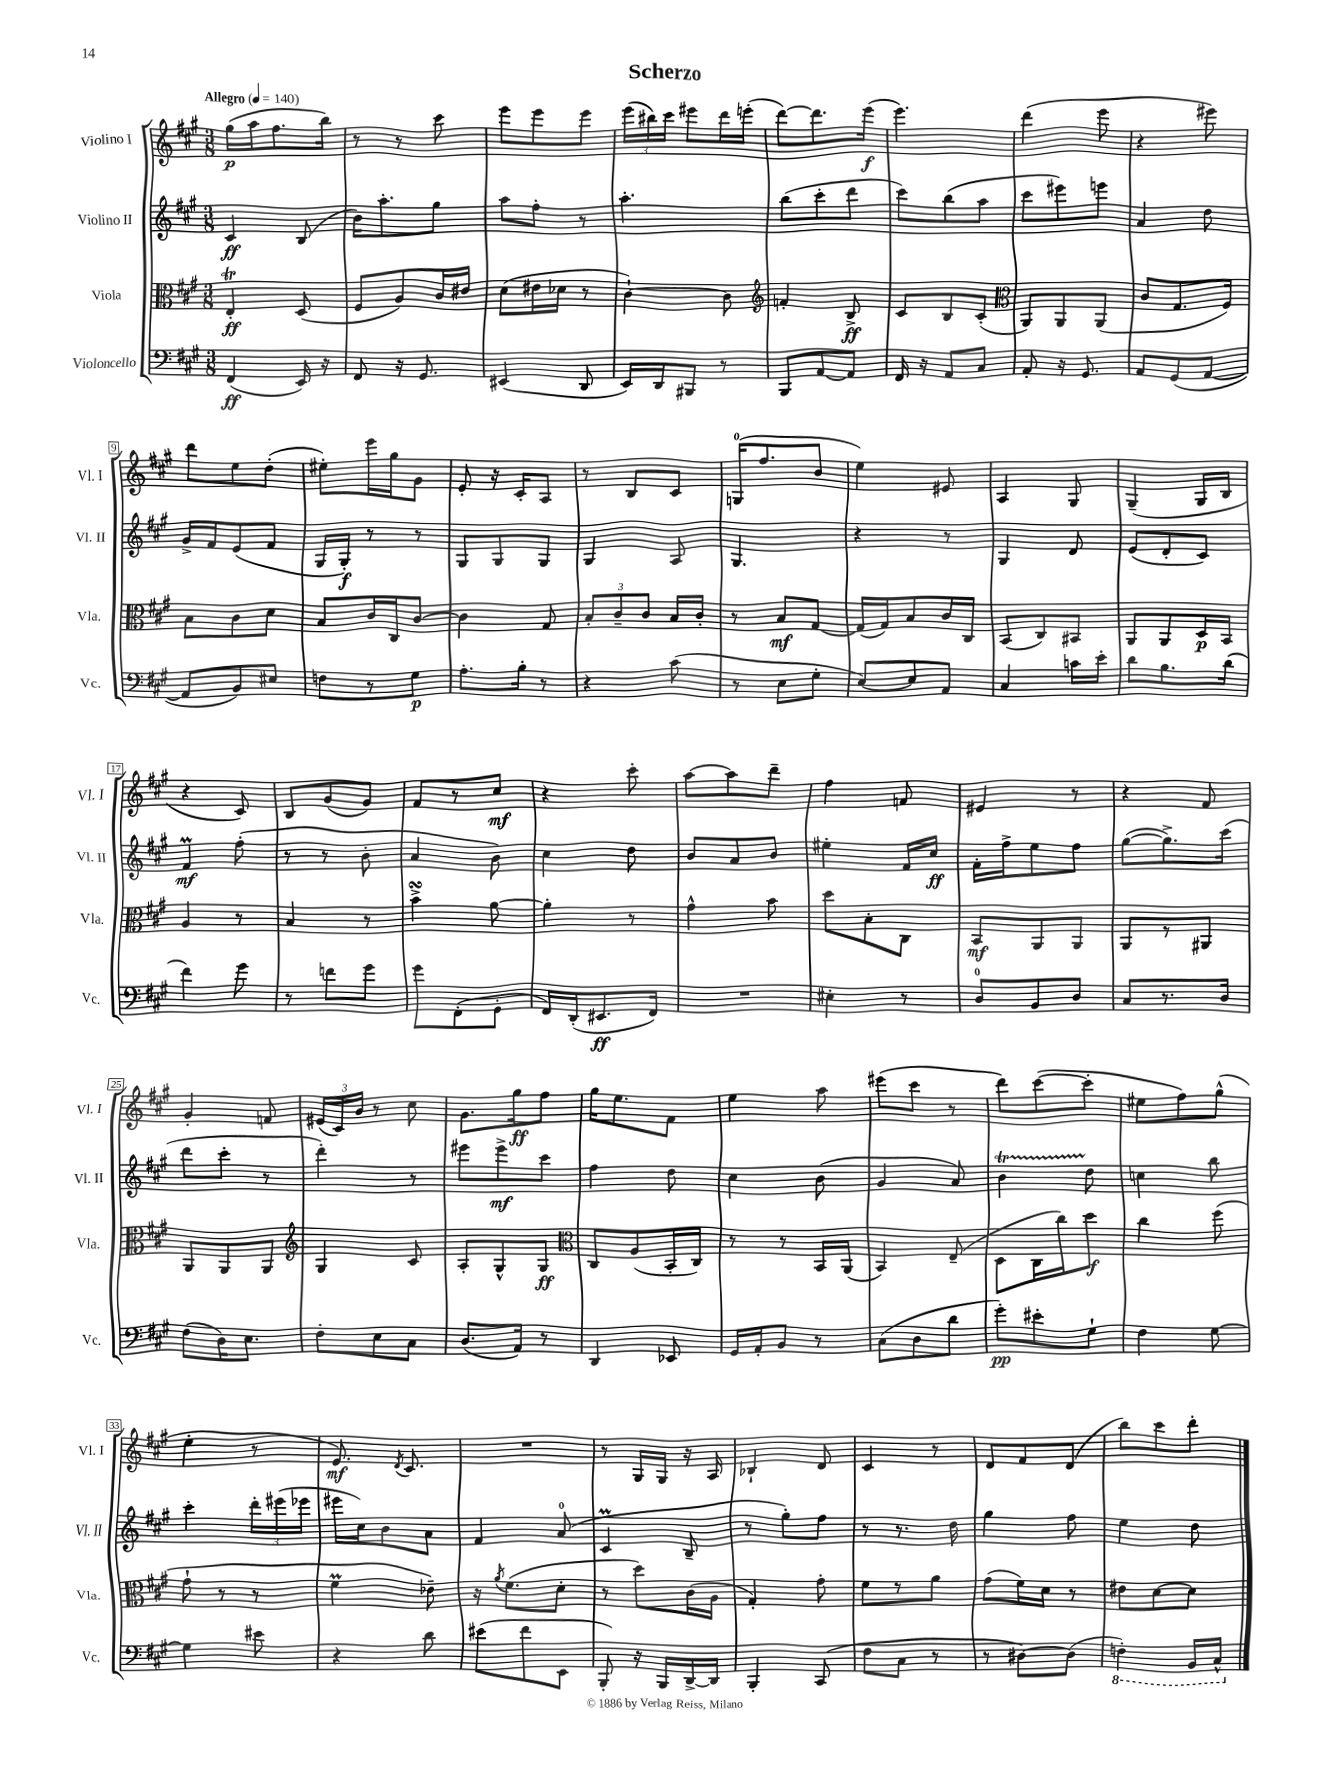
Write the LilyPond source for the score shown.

\header { title = "Scherzo" }
<<
\new StaffGroup <<
\new Staff = "s0" \with { instrumentName = "Violino I" shortInstrumentName = "Vl. I" } {
    \clef treble \key a \major \numericTimeSignature \time 3/8 \tempo "Allegro" 4 = 140
    \autoBeamOff gis''16[\p( a''16 fis''8. b''16]) |
    r8 r8 cis'''8 |
    e'''8[ e'''8 e'''8] |
    \tuplet 3/2 { e'''16[( bis''16) cis'''16] } eis'''8[ d'''16 e'''16]-.( |
    d'''8[~) d'''8. e'''16]\f( |
    e'''4.) |
    d'''4( e'''8 |
    r4 eis'''8) |
    d'''8[ e''8 d''8]-.( |
    eis''8[-.) e'''16 gis''16 gis'8] |
    e'8-. r16 cis'16[-. a8] |
    r8 b8[ cis'8] |
    g16[-0( fis''8. b'8] |
    e''4) eis'8 |
    a4 gis8 |
    gis4--( gis16[ b16] |
    r4 cis'8) |
    b8[ gis'8( gis'8]) |
    fis'8[ r8 cis''8]\mf |
    r4 cis'''8-. |
    a''8[~ a''8 d'''8]-- |
    fis''4 f'8 |
    eis'4 r8 |
    r4 fis'8 |
    gis'4-. f'8 |
    \tuplet 3/2 { eis'16[( cis'16) b'16] } r8 cis''8 |
    gis'8.[ gis''16\ff fis''8] |
    gis''16[ e''8. fis'8] |
    e''4 a''8 |
    eis'''8[( cis'''8] r8 |
    d'''8[) cis'''8~( cis'''8]-. |
    eis''8[ fis''8) gis''8]-^( |
    e''4-. r8 |
    e'8.\mf) \acciaccatura { d'8 } cis'8. |
    R4. |
    r8 gis16[ gis16] r16 a16 |
    bes4-! d'8 |
    cis'4 r8 |
    d'8[ fis'8 d'8]( |
    b''8[) cis'''8 d'''8]-. \bar "|." |
}
\new Staff = "s1" \with { instrumentName = "Violino II" shortInstrumentName = "Vl. II" } {
    \clef treble \key a \major \numericTimeSignature \time 3/8
    \autoBeamOff cis'4\ff b8( |
    b'16[) a''8.-. gis''8] |
    a''8[ fis''8]-. r8 |
    a''4.-. |
    b''8[( cis'''8-. d'''8] |
    cis'''8[) b''8( a''8] |
    cis'''8[ eis'''8) e'''8] |
    a'4 d''8 |
    gis'16[-> fis'16 e'8( fis'8] |
    gis16[ gis16]-.\f) r8 r8 |
    gis8[ gis8 gis8] |
    gis4 a8 |
    gis4. |
    r4 r8 |
    gis4 d'8 |
    e'8[( d'8-. cis'8]) |
    fis'4\prall\mf fis''8-.( |
    r8 r8 b'8-. |
    a'4 b'8) |
    cis''4 d''8 |
    b'8[ a'8 b'8] |
    eis''4-. fis'16[ cis''16]\ff |
    fis'16[-. fis''16-> e''8 fis''8] |
    gis''8[~( gis''8.->) cis'''16]( |
    d'''8[ cis'''8]-. r8 |
    d'''4-.) r8 |
    eis'''8[ eis'''8->\mf cis'''8] |
    fis''4 d''8 |
    cis''4 b'8( |
    gis'4 a'8) |
    b'4\startTrillSpan d''8\stopTrillSpan |
    c''4 b''8 |
    cis'''4-. \tuplet 3/2 { d'''16[-. eis'''16( ees'''16] } |
    eis'''16[ cis''16) b'8 a'8] |
    fis'4 a'8-0( |
    cis'4\prall b8-- |
    r8 gis''8[-.) fis''8] |
    r8 r8. d''16 |
    gis''4 fis''8 |
    e''4 d''8 \bar "|." |
}
\new Staff = "s2" \with { instrumentName = "Viola" shortInstrumentName = "Vla." } {
    \clef alto \key a \major \numericTimeSignature \time 3/8
    \autoBeamOff e4-.\trill\ff d8( |
    fis8[ a8) cis'16 eis'16] |
    d'8[( eis'16 des'16] r8 |
    cis'4~-!) cis'8 |
    \clef treble f'4-. b8->\ff |
    cis'8[ b8 cis'8]-.( |
    \clef alto a,8[) a,8 a,8]( |
    cis'8[ gis8. fis16]) |
    b8[ cis'8 d'8] |
    b8[ cis'16 cis16 cis'8]~ |
    cis'4 gis8 |
    \tuplet 3/2 { b8[-. cis'8-- cis'8] } b16[ cis'16]-. |
    r8 b8[\mf gis8]~ |
    gis16[( gis16) b8 cis'16 cis16] |
    b,8[( cis8) bis,8] |
    a,8[ a,8 d16\p b,16] |
    a4 r8 |
    b4 r8 |
    b'4->\turn a'8~ |
    a'4-. r8 |
    gis'4-^ b'8 |
    d''8[ b8-. cis8] |
    b,8[\mf a,8 a,8] |
    a,8[ r8 ais,8] |
    a,8[ a,8 a,8] |
    \clef treble gis4 cis'8 |
    a8[-. gis8-^ gis8]\ff |
    \clef alto cis8[ a8( b,16-. cis16]) |
    r8 r8 b,16[ a,16]( |
    b,4) e8--( |
    d8[ cis16 cis''16) d''8]\f |
    cis''4 fis''8( |
    gis'8-! r8 r8 |
    fis'4\prall ees'8--) |
    r16 \acciaccatura { a'8 } fis'8.[( d'8]-. |
    r8 d''8[) cis'16( a16] |
    gis4-.) gis'8-. |
    fis'8[ r8 a'8] |
    gis'8[( fis'16) d'16] r8 |
    eis'8[ d'8~ d'8] \bar "|." |
}
\new Staff = "s3" \with { instrumentName = "Violoncello" shortInstrumentName = "Vc." } {
    \clef bass \key a \major \numericTimeSignature \time 3/8
    \autoBeamOff fis,4\ff( e,16) r16 |
    fis,8 r16 gis,8. |
    eis,4( d,8 |
    e,16[) d,16 bis,,8] r8 |
    b,,8[ a,8~ a,8] |
    fis,16 r16 a,8[ cis8] |
    a,8-. r16 gis,8. |
    a,8[ gis,8( a,8]~ |
    a,8[ b,8) eis8] |
    f8[ r8 gis8]\p |
    a8.[-. b16]-. r8 |
    r4 cis'8( |
    r8 e8[ gis8]-. |
    e8[~) e8 a,8] |
    cis4 c'16[ e'16]-. |
    d'8[ b8. d'16]( |
    fis'4) gis'8 |
    r8 f'8[ gis'8] |
    gis'8[ fis,8-.( gis,8]-. |
    fis,16[) d,16-.( eis,8.\ff fis,16]) |
    R4. |
    eis4-. r8 |
    d8[-0 b,8 d8] |
    cis8[ r8. d16] |
    fis8[( d16) e8.] |
    fis8[-. e8 cis8] |
    d8.[( a,16]) r8 |
    d,4 ees,8 |
    gis,16[ a,16-. b,8] r8 |
    cis8[( d8 d'8] |
    gis'8[-.\pp) eis'8-. gis8]-! |
    fis4 gis8~ |
    gis4 eis'8 |
    r4 d'8 |
    eis'8[( fis'8 e,8] |
    b,,8-.) r16 b,,16[ d,16~-> d,16] |
    b,,4-. cis,8( |
    fis8[ cis8] r8 |
    r8 dis8[~) dis8]( |
    \ottava #-1 f,4-.) b,,16[ cis,16]-^ \ottava #0 \bar "|." |
}
>>
>>
\layout { \context { \Score \override BarNumber.stencil = #(make-stencil-boxer 0.1 0.3 ly:text-interface::print) } }
